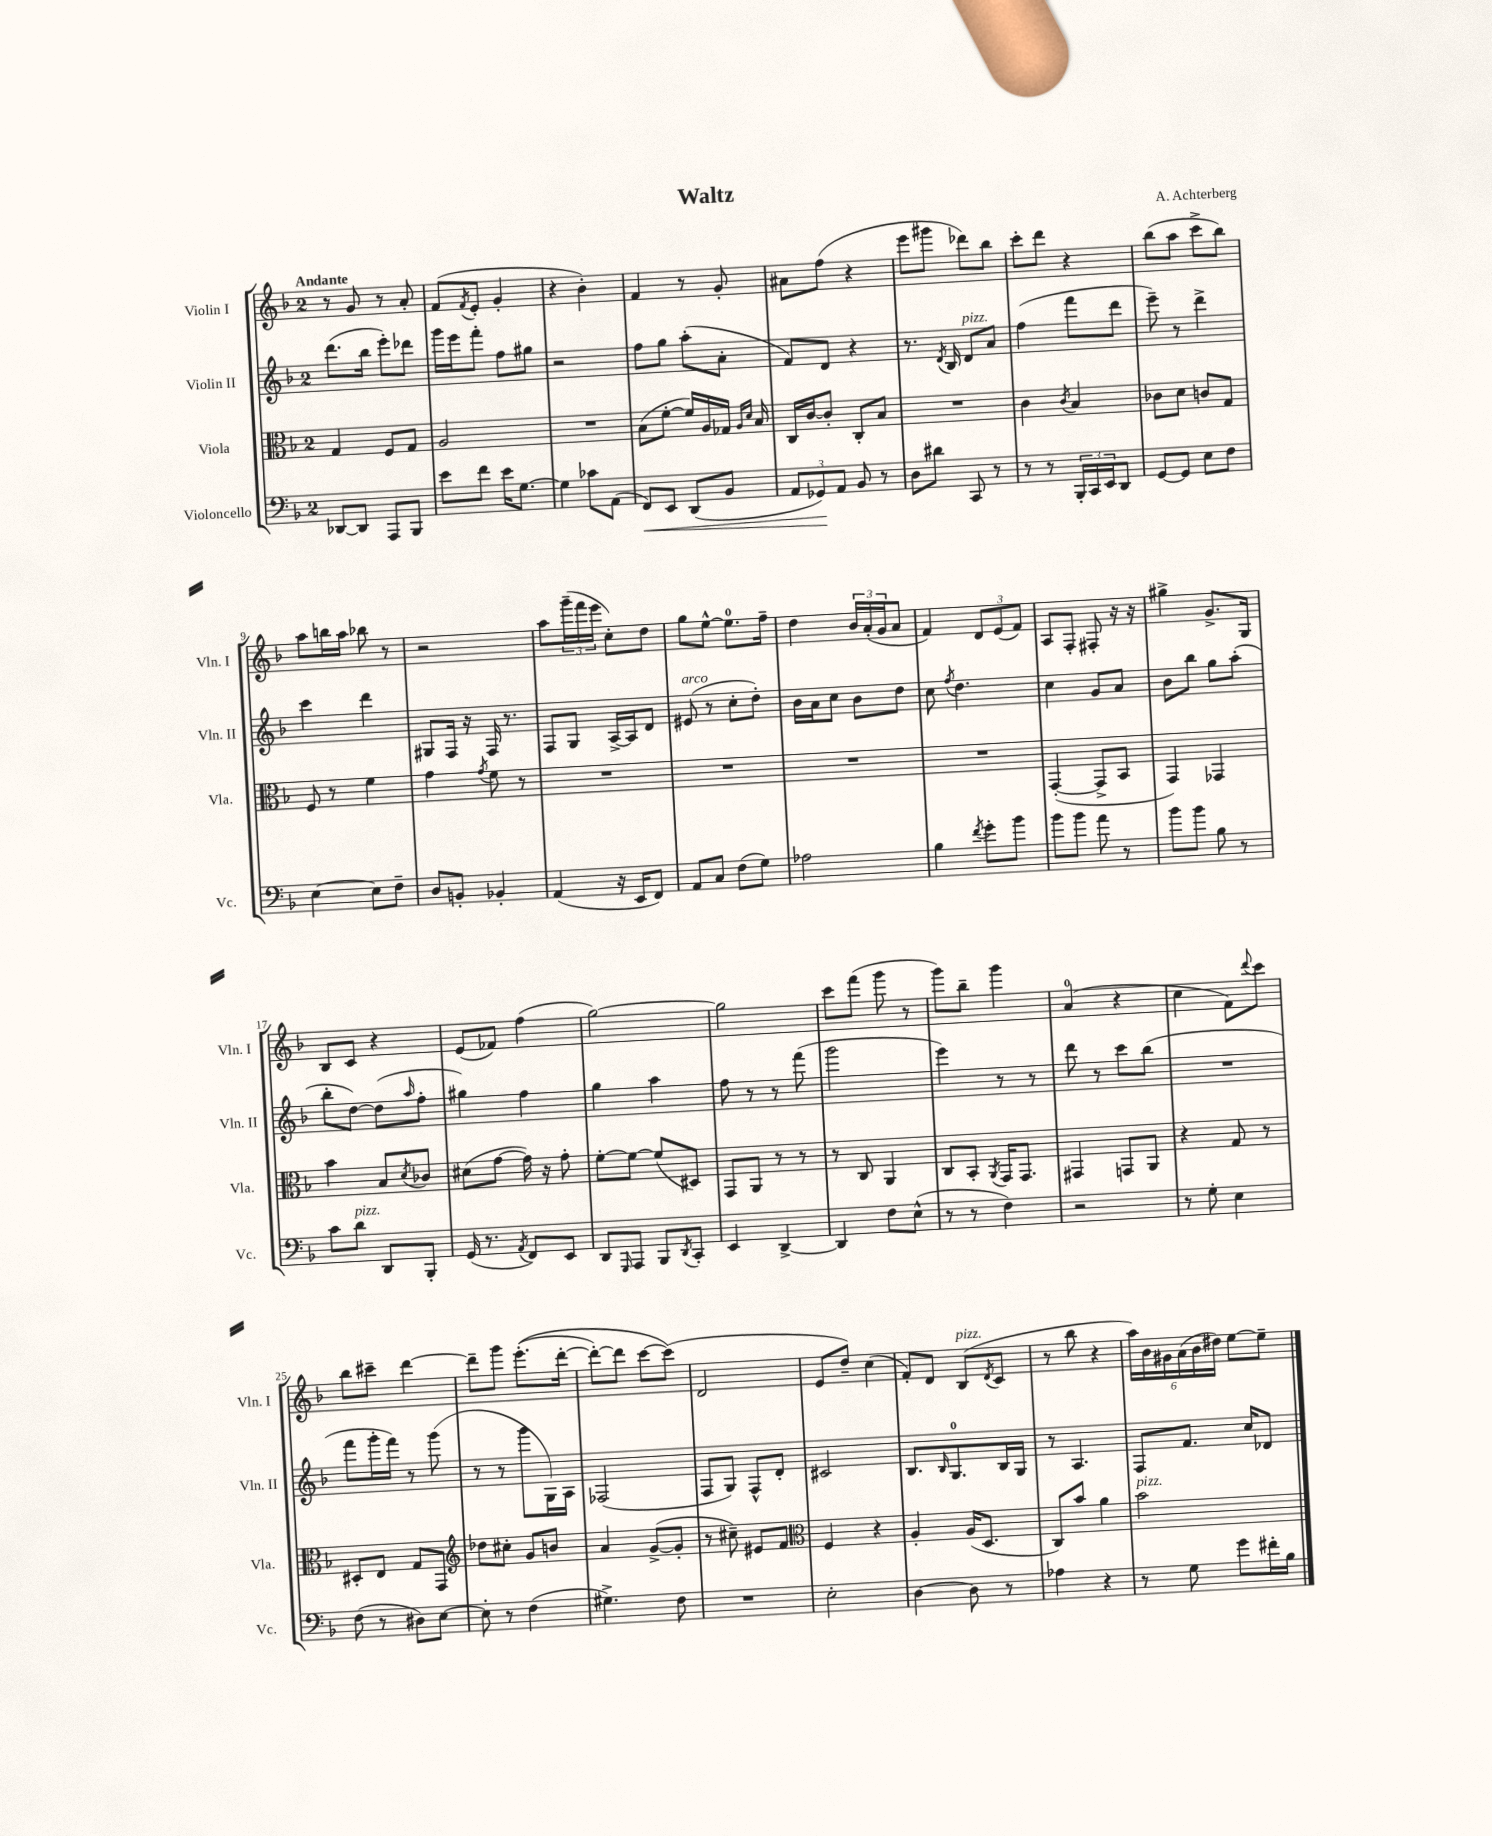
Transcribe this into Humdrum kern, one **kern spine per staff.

**kern	**dynam	**kern	**kern	**kern
*part4	*part4	*part3	*part2	*part1
*staff4	*staff4	*staff3	*staff2	*staff1
*I"Violoncello	*	*I"Viola	*I"Violin II	*I"Violin I
*I'Vc.	*	*I'Vla.	*I'Vln. II	*I'Vln. I
*clefF4	*	*clefC3	*clefG2	*clefG2
*k[b-]	*	*k[b-]	*k[b-]	*k[b-]
*M2/4	*	*M2/4	*M2/4	*M2/4
=1	=1	=1	=1	=1
!	!	!	!	!LO:TX:a:B:t=Andante
[8DD-X/L	.	4G/	(8.ddd\L	8r
8DD-/J]	.	.	.	8g/
.	.	.	16bb-\Jk	.
8AAA/L	.	8F/L	8eee'\L)	8r
8BBB-/J	.	8G/J	8ddd-X\J	8a'/
=2	=2	=2	=2	=2
8e\L	.	2A/	16ggg\LL	(8f/L
.	.	.	16eee\J	.
.	.	.	.	8qf/
8f\J	.	.	8fff'\J	8e'/J
16e\KL	.	.	8ff\L	4g'/
[8.G\J	.	.	.	.
.	.	.	8gg#X\J	.
=3	=3	=3	=3	=3
4G\]	.	2r	2r	4r
8c-X\L	.	.	.	4b-'\)
(8AA\J	.	.	.	.
=4	=4	=4	=4	=4
!	!LO:HP:b	!	!	!
8FF/L)	<	(8B-\L	8ff\L	4f/
8EE/J	.	[8f'\J	8gg\J	.
(8DD/L	.	16f/LL])	(8aa'\L	8r
.	.	16A/	.	.
8BB-/J	.	16G-X/JJ	8a'\J	8g'/
.	.	16qqA/LL	.	.
.	.	16qqd/JJ	.	.
.	.	16B-/	.	.
=5	=5	=5	=5	=5
12AA/L	.	16C/LL	8f/L)	8a#X\L
.	.	[16c/J	.	.
12GG-X/)	.	.	.	.
.	.	8c'/J]	8d/J	(8ff\J
12AA/J	[	.	.	.
8BB-/	.	8C'/L	4r	4r
8r	.	8B-/J	.	.
=6	=6	=6	=6	=6
8D\L	.	2r	8.r	8eee\L
8d#X\J	.	.	.	8ggg#X\J
.	.	.	8qd/	.
.	.	.	16B-/	.
!	!	!	!LO:TX:a:i:t=pizz.	!
8CC/	.	.	8d/L	8ddd-X\L)
8r	.	.	8a/J	8bb-\J
=7	=7	=7	=7	=7
8r	.	4c\	(4ff\	8ccc'\L
8r	.	.	.	8ddd\J
.	.	8qc/	.	.
24BBB-'/LL	.	4B-/	8fff\L	4r
24CC/	.	.	.	.
24EE/J	.	.	.	.
8DD/J	.	.	8ddd\J	.
=8	=8	=8	=8	=8
[8GG/L	.	8c-X\L	8eee~\)	(8bb-\L
8GG/J]	.	8d\J	8r	8aa\J
8E\L	.	8cn/L	4ddd^\	8ccc^\L
8F\J	.	8G/J	.	8bb-\J)
!!LO:LB:g=z
=9	=9	=9	=9	=9
[4E\	.	8F/	4ccc\	8aa\L
.	.	8r	.	16bbn\L
.	.	.	.	16aa\JJ
8E\L]	.	4f\	4ddd\	8bb-X\
8F~\J	.	.	.	8r
=10	=10	=10	=10	=10
8D/L	.	4g\	8G#X/L	2r
8BBn'/J	.	.	16F/Jk	.
.	.	.	16r	.
.	.	8qg/	.	.
4BB-X'/	.	8f\	16F/	.
.	.	.	8.r	.
.	.	8r	.	.
=11	=11	=11	=11	=11
(4AA/	.	2r	8F/L	8aa\L
.	.	.	8G/J	(24ggg~\L
.	.	.	.	24fff\
.	.	.	.	24eee\JJ
16r	.	.	[16A^/LL	8cc'\L)
16EE/KL	.	.	16A/J]	.
8FF/J)	.	.	8d/J	8dd\J
=12	=12	=12	=12	=12
!	!	!	!LO:TX:a:i:t=arco	!
8AA/L	.	2r	(8e#X/	8gg\L
8C/J	.	.	8r	[8ee^^\J
(8F\L	.	.	8cc'\L	8.ee\L]
8G\J)	.	.	8dd'\J)	.
.	.	.	.	16ff~\Jk
=13	=13	=13	=13	=13
2A-X\	.	2r	16b-\LL	4dd\
.	.	.	16a\J	.
.	.	.	8cc\J	.
.	.	.	8b-\L	24b-/LL
.	.	.	.	(24a'/
.	.	.	.	24g/J
.	.	.	8dd\J	8a/J
=14	=14	=14	=14	=14
4B-\	.	2r	8cc\	4f/)
.	.	.	8qff/	.
.	.	.	4.dd\	.
8qf/	.	.	.	.
8g'\L	.	.	.	12d/L
.	.	.	.	(12e/
8b-\J	.	.	.	.
.	.	.	.	12f/J)
=15	=15	=15	=15	=15
8b-\L	.	([4GG'/	4cc\	8A/L
8b-\J	.	.	.	8F'/J
8a\	.	8GG^/L]	8g/L	8F#X'/
8r	.	8BB-/J	8a/J	16r
.	.	.	.	16r
=16	=16	=16	=16	=16
8b-\L	.	4GG/)	8b-\L	4gg#X^\
8b-\J	.	.	8bb-\J	.
8B-\	.	4GG-X/	8gg\L	8.g^/L
8r	.	.	(8aa'\J	.
.	.	.	.	16G/Jk
!!LO:LB:g=z
=17	=17	=17	=17	=17
8c\L	.	4b-\	8bb-'\L	8B-/L
!LO:TX:a:i:t=pizz.	!	!	!	!
8d\J	.	.	[8dd\J)	8c/J
8DD/L	.	8B-/L	(8dd\L]	4r
.	.	8qd/	16qqaa/	.
8BBB-'/J	.	8c-X/J	8ff'\J	.
=18	=18	=18	=18	=18
(16GG/	.	(8d#X\L	4gg#X\)	(8e/L
8.r	.	.	.	.
.	.	[8g\J	.	8f-X/J)
8qAA/	.	.	.	.
8FF/L)	.	16g\])	4ff\	(4ff\
.	.	16r	.	.
8EE/J	.	8g'\	.	.
=19	=19	=19	=19	=19
8DD/L	.	[8f'\L	4gg\	[2gg\)
16qqGGG/	.	.	.	.
8AAA/J	.	8f\J_	.	.
8BBB-/L	.	(8f/L]	4aa\	.
8qDD/	.	.	.	.
8CC'/J	.	8D#X/J)	.	.
=20	=20	=20	=20	=20
4EE/	.	8GG/L	8ff\	2gg\]
.	.	8AA/J	8r	.
[4DD^/	.	8r	8r	.
.	.	8r	(8fff\	.
=21	=21	=21	=21	=21
4DD/]	.	8r	2ggg\	8ccc\L
.	.	8C/	.	(8fff\J
8F\L	.	4AA/	.	8ggg\
(8E^^\J	.	.	.	8r
=22	=22	=22	=22	=22
8r	.	8C/L	4eee\)	8ggg\L)
8r	.	8BB-'/J	.	8bb-~\J
.	.	8qAA/	.	.
4F\)	.	16GG/KL	8r	4ggg\
.	.	8.GG/J	.	.
.	.	.	8r	.
=23	=23	=23	=23	=23
2r	.	4GG#X/	8ddd\	(4a/
.	.	.	8r	.
.	.	8GGn/L	8ccc\L	4r
.	.	8AA/J	(8bb-\J	.
=24	=24	=24	=24	=24
8r	.	4r	2r	4cc\
8G'\	.	.	.	.
4E\	.	8G/	.	8f\L)
.	.	.	.	8qqddd/
.	.	8r	.	8ccc\J
!!LO:LB:g=z
=25	=25	=25	=25	=25
(8F\	.	8D#X'/L	8fff\L	8bb-\L
8r	.	8E/J	16ggg'\L	8ccc#X~\J
.	.	.	16fff\JJ)	.
8D#X\L)	.	8G/L	8r	[4ddd\
[8E\J	.	8GG/J	(8ggg\	.
=26	=26	=26	=26	=26
*	*	*clefG2	*	*
8E'\]	.	8dd-X\L	8r	8ddd~\L]
8r	.	8cc#X'\J	8r	8ggg\J
(4F\	.	8g/L	8ggg\L	((8.eee'\L
.	.	8bn/J	16G\L)	.
.	.	.	16A\JJ	[16ddd'\Jk
=27	=27	=27	=27	=27
4.G#X^\)	.	4a/	(2F-X/	8ddd'\L_)
.	.	.	.	8ddd\J]
.	.	([8g^/L	.	[8ccc\L
8F\	.	8g'/J]	.	(8ccc\J])
=28	=28	=28	=28	=28
2r	.	8r	8F/L	2d/
.	.	8cc#X~\)	8G/J)	.
.	.	8e#X/L	8F^^/L	.
.	.	8f/J	8d'/J	.
=29	=29	=29	=29	=29
*	*	*clefC3	*	*
2E'\	.	4F/	2c#X/	8e/L
.	.	.	.	8dd~/J)
.	.	4r	.	(4cc\
=30	=30	=30	=30	=30
[4D\	.	4A'/	8.B-/L	8f'/L)
.	.	.	.	8d/J
.	.	.	16qqB-/	.
.	.	.	8.G/	.
!	!	!	!	!LO:TX:a:i:t=pizz.
8D\]	.	(16A/KL	.	(8B-/L
.	.	8.D/J	.	.
.	.	.	.	8qd/
8r	.	.	16B-/L	8c/J
.	.	.	16G/JJ	.
=31	=31	=31	=31	=31
4A-X\	.	8C/L)	8r	8r
.	.	8b-/J	4.A/	8bb-\
4r	.	4a\	.	4r
=32	=32	=32	=32	=32
!	!	!LO:TX:a:i:t=pizz.	!	!
8r	.	2b-\	8F/L	24aa\LL)
.	.	.	.	24b-\
.	.	.	.	24g#X\
8G\	.	.	8.f/J	(24a\
.	.	.	.	24b-\
.	.	.	.	24dd#X\JJ)
8g\L	.	.	.	[8ee\L
.	.	.	16cc/KL	.
16f#X'\L	.	.	8d-X/J	8ee~\J]
16B-\JJ	.	.	.	.
==	==	==	==	==
*-	*-	*-	*-	*-
